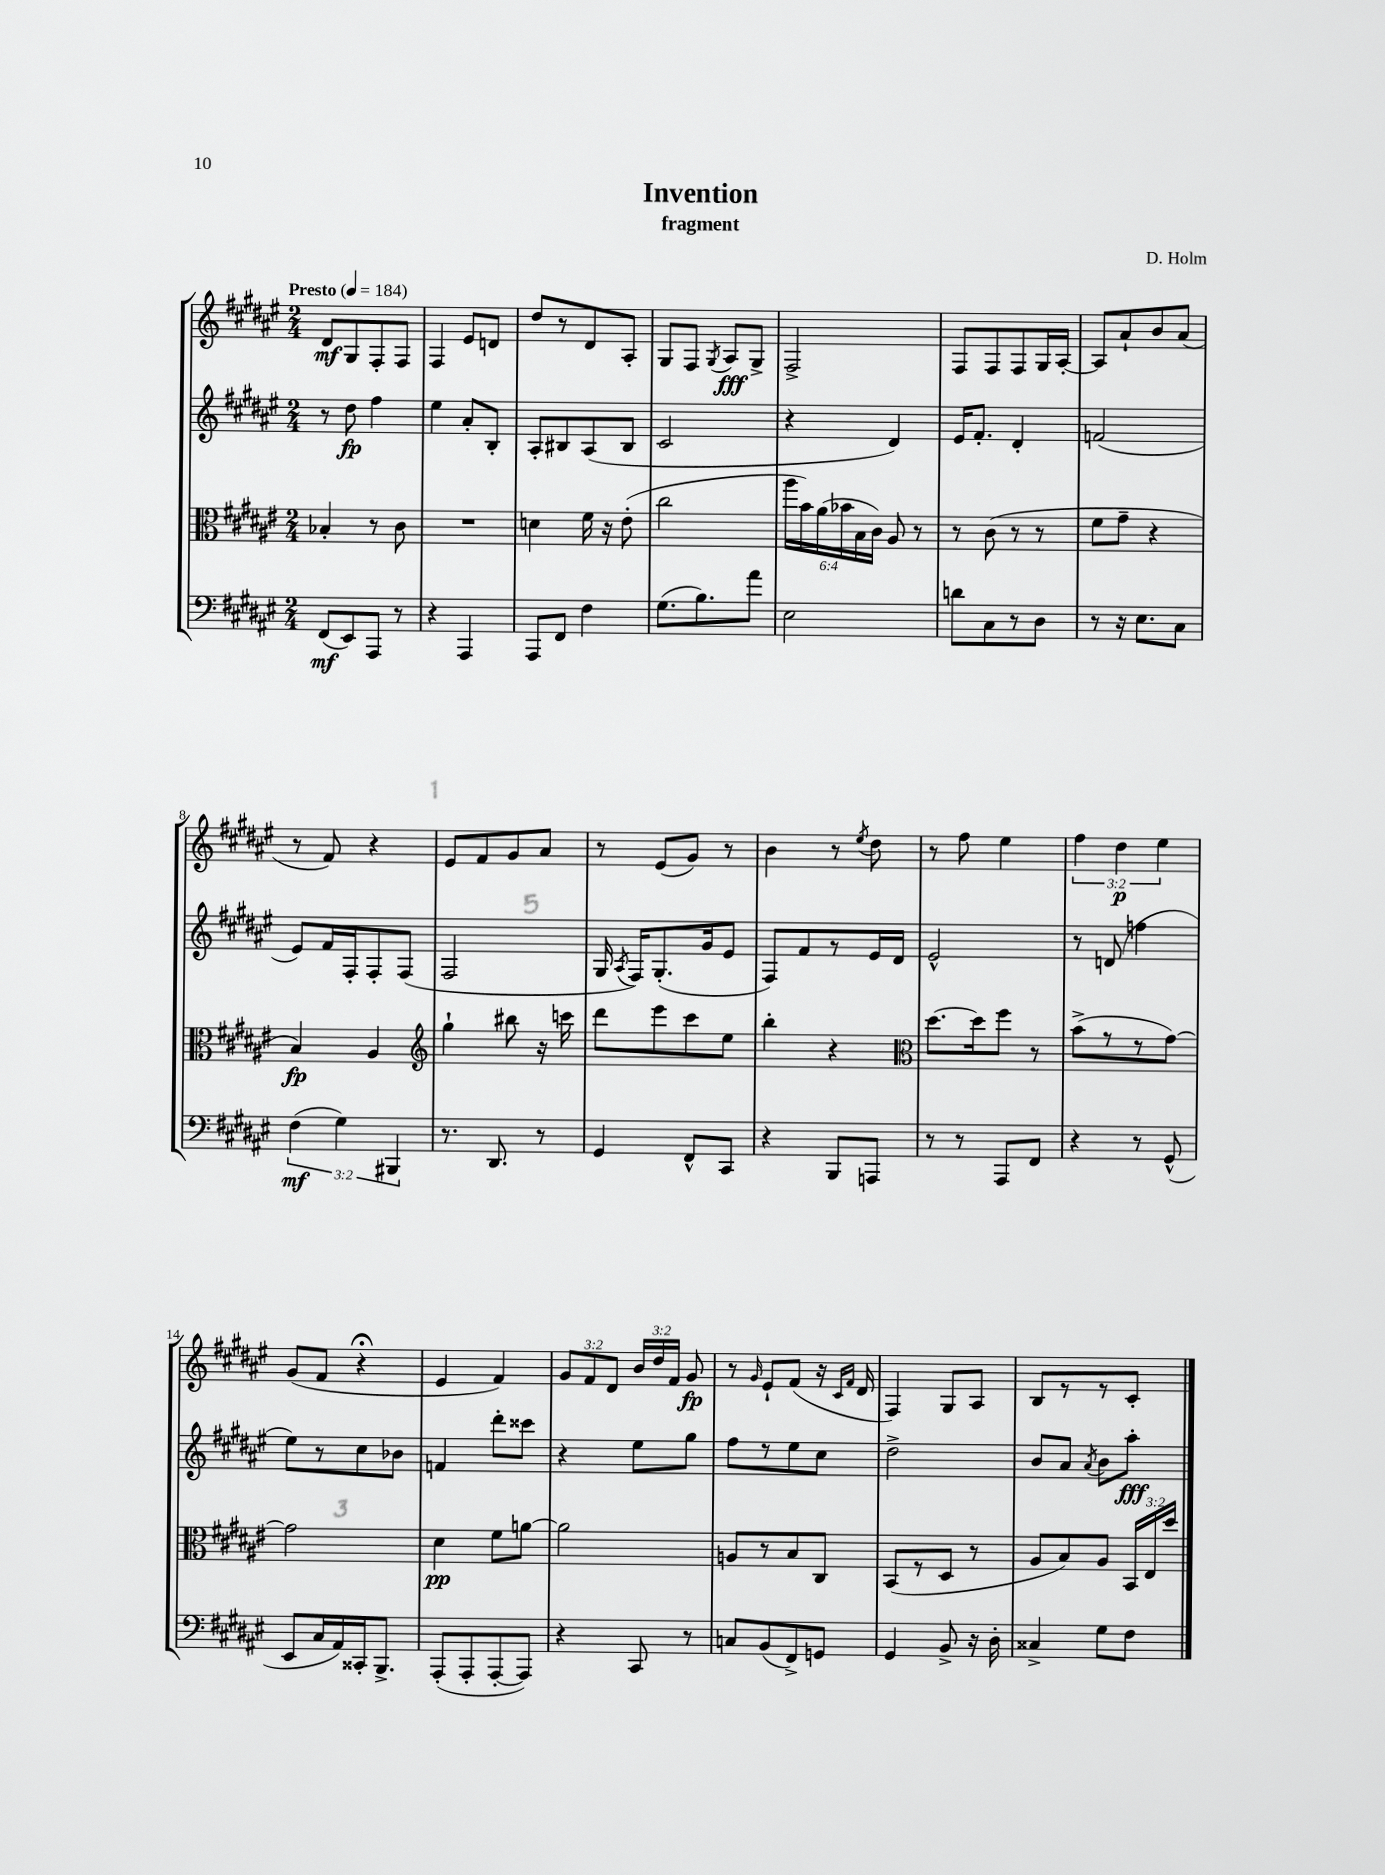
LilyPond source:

\header { title = "Invention" composer = "D. Holm" subtitle = "fragment" }
<<
\new StaffGroup <<
\new Staff = "s0" {
    \clef treble \key fis \major \numericTimeSignature \time 2/4 \override Staff.TupletNumber.text = #tuplet-number::calc-fraction-text \tempo "Presto" 4 = 184
    \autoBeamOff dis'8[\mf gis8 fis8-. fis8] |
    fis4 eis'8[ d'8] |
    dis''8[ r8 dis'8 ais8]-. |
    gis8[ fis8] \acciaccatura { gis8 } ais8[\fff gis8]-> |
    fis2-> |
    fis8[ fis8 fis8 gis16 ais16]~-. |
    ais8[ ais'8-! b'8 ais'8]( |
    r8 fis'8) r4 |
    eis'8[ fis'8 gis'8 ais'8] |
    r8 eis'8[( gis'8]) r8 |
    b'4 r8 \acciaccatura { eis''8 } dis''8 |
    r8 fis''8 eis''4 |
    \tuplet 3/2 { fis''4 dis''4\p eis''4 } |
    gis'8[( fis'8] r4\fermata |
    eis'4 fis'4) |
    \tuplet 3/2 { gis'8[ fis'8 dis'8] } \tuplet 3/2 { b'16[ dis''16 fis'16] } gis'8\fp |
    r8 \grace { gis'16 } eis'8[-! fis'8]( r16 \grace { cis'16[ fis'16] } dis'16 |
    fis4) gis8[ ais8] |
    b8[ r8 r8 cis'8]-. \bar "|." |
}
\new Staff = "s1" {
    \clef treble \key fis \major \numericTimeSignature \time 2/4
    \autoBeamOff r8 dis''8\fp fis''4 |
    eis''4 ais'8[-. b8]-. |
    ais8[-. bis8 ais8( bis8] |
    cis'2 |
    r4 dis'4) |
    eis'16[ fis'8.]-. dis'4-. |
    f'2( |
    eis'8[) fis'16 fis16-. fis8-. fis8]( |
    fis2 |
    gis16 \acciaccatura { ais8 } fis16[) gis8.-.( gis'16 eis'8] |
    fis8[) fis'8 r8 eis'16 dis'16] |
    eis'2-^ |
    r8 d'8( f''4 |
    eis''8[) r8 cis''8 bes'8] |
    f'4 dis'''8[-. cisis'''8] |
    r4 eis''8[ gis''8] |
    fis''8[ r8 eis''8 cis''8] |
    dis''2-> |
    b'8[ ais'8] \acciaccatura { ais'8 } b'8[ ais''8]-.\fff \bar "|." |
}
\new Staff = "s2" {
    \clef alto \key fis \major \numericTimeSignature \time 2/4 \override Staff.TupletNumber.text = #tuplet-number::calc-fraction-text
    \autoBeamOff bes4-. r8 cis'8 |
    R2 |
    d'4 fis'16 r16 eis'8-.( |
    cis''2 |
    \tuplet 6/4 { ais''16[ b'16) ais'16( bes'16 b16 cis'16]) } ais8 r8 |
    r8 cis'8( r8 r8 |
    fis'8[ gis'8]-- r4 |
    b4\fp) ais4 |
    \clef treble gis''4-! bis''8 r16 c'''16 |
    dis'''8[ eis'''8 cis'''8 eis''8] |
    b''4-. r4 |
    \clef alto dis''8.[~ dis''16 fis''8] r8 |
    b'8[->( r8 r8 gis'8]~) |
    gis'2 |
    dis'4\pp fis'8[ a'8]~ |
    a'2 |
    a8[ r8 b8 cis8] |
    b,8[( r8 dis8] r8 |
    ais8[ b8) ais8] \tuplet 3/2 { b,16[ eis16 dis''16] } \bar "|." |
}
\new Staff = "s3" {
    \clef bass \key fis \major \numericTimeSignature \time 2/4 \override Staff.TupletNumber.text = #tuplet-number::calc-fraction-text
    \autoBeamOff fis,8[\mf( eis,8) ais,,8] r8 |
    r4 ais,,4 |
    ais,,8[ fis,8] fis4 |
    gis8.[( b8.) ais'8] |
    eis2 |
    d'8[ cis8 r8 dis8] |
    r8 r16 eis8.[ cis8] |
    \tuplet 3/2 { fis4\mf( gis4) bis,,4 } |
    r8. dis,8. r8 |
    gis,4 fis,8[-^ cis,8] |
    r4 b,,8[ a,,8] |
    r8 r8 ais,,8[ fis,8] |
    r4 r8 gis,8-^( |
    eis,8[ cis16 ais,16) cisis,16-. b,,8.]-> |
    ais,,8[-.( ais,,8-. ais,,8~-. ais,,8]) |
    r4 cis,8 r8 |
    c8[ b,8( fis,8->) g,8] |
    gis,4 b,8-> r16 dis16-. |
    cisis4-> gis8[ fis8] \bar "|." |
}
>>
>>
